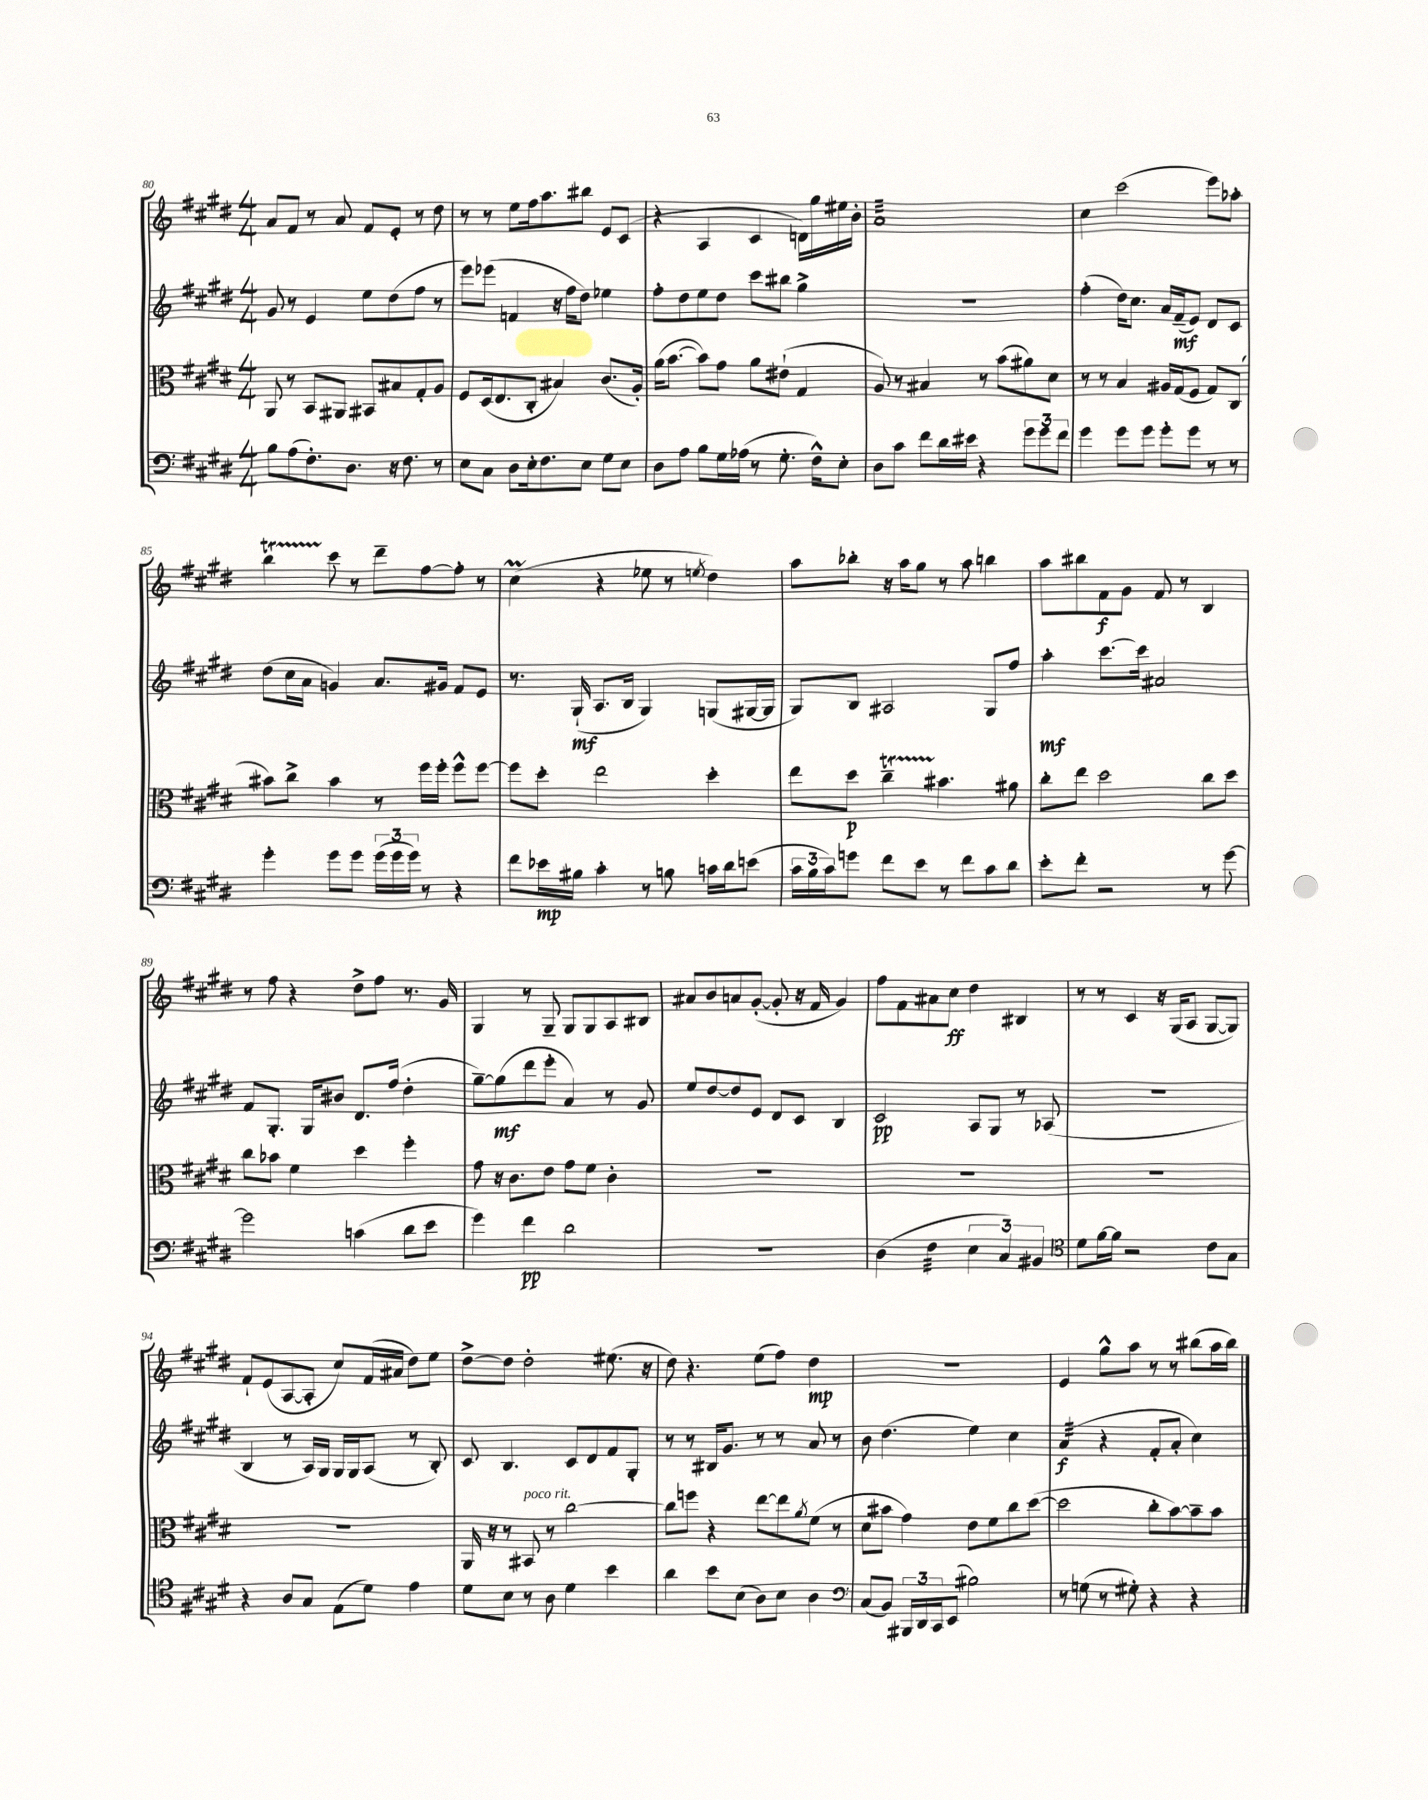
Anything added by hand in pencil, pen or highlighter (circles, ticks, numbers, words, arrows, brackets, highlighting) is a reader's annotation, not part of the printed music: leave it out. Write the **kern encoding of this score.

**kern	**kern	**kern	**kern
*staff4	*staff3	*staff2	*staff1
*clefF4	*clefC3	*clefG2	*clefG2
*k[f#c#g#d#]	*k[f#c#g#d#]	*k[f#c#g#d#]	*k[f#c#g#d#]
*M4/4	*M4/4	*M4/4	*M4/4
8B	8AA	8g#	8a
(8A	8r	8r	8f#
8.F#')	8BB	4e	8r
.	8AA#	.	8a
8.D#	.	.	.
.	8BB#	8ee	8f#
16r	8B#	(8dd#	8e'
8.F#	.	.	.
.	8G#'	8ff#	8r
8r	8A	8r	8dd#
=	=	=	=
8E	8F#	8eee)	8r
8C#	(16D#	(8eee-	8r
.	8.E	.	.
8D#	.	4f	8ee
16E'	8C#'	.	16ff#
8.F#	.	.	8.aa
.	4B#)	16r	.
.	.	16ff#	.
8E	.	8dd#)	8bb#
8G#	(8.c#	4ee-	8e
8E	.	.	(8c#
.	16A')	.	.
=	=	=	=
8D#	(16a	8ff#'	4r
.	[8.b	.	.
8A	.	8dd#	.
8B	8b])	8ee	4A
16G#	8g#	8dd#	.
(16A-	.	.	.
8r	8a	8ccc#	4c#
8.G#'	(8e#`	8bb#	.
.	4G#	4gg#^	16d)
16F#^^)	.	.	16gg#
8E'	.	.	16ee#
.	.	.	16b'
=	=	=	=
8D#	8A)	1r	1a
8c#	8r	.	.
8f#	4B#	.	.
16d#	.	.	.
16e#	.	.	.
4r	8r	.	.
.	(8b	.	.
12g#	8a#)	.	.
12g#	.	.	.
.	8d#	.	.
12f#	.	.	.
=	=	=	=
4g#	8r	(4ff#'	4cc#
.	8r	.	.
8g#	4B	16dd#)	(2ccc#
.	.	8.cc#	.
8g#	.	.	.
8g#'	16A#	16a	.
.	(16G#	(16f#~	.
8g#	8F#	8e)	.
8r	8G#)	8d#	8eee)
8r	(8C#	8c#	8aa-'
=	=	=	=
4g#'	8b#)	(8dd#	4bb
.	8cc#^	16cc#	.
.	.	16a	.
8g#	4b#	4g)	8ccc#
8g#	.	.	8r
(24g#	8r	8.a	8ddd#~
24g#	.	.	.
24g#)	.	.	.
8r	16ff#	.	[8ff#
.	16ff#'	16g#	.
4r	8ff#^^	8f#	8ff#']
.	[8ff#	8e	8r
=	=	=	=
8f#	8ff#]	8.r	(4cc#
16e-	8dd#'	.	.
16B#	.	(16G#`	.
4c#'	2ee	8.A	4r
.	.	16B	.
8r	.	4G#)	8ee-
8B	.	.	8r
.	.	.	8qee
16c	4dd#'	(8G	4dd#)
16d#	.	.	.
(8e	.	[16G#	.
.	.	16G#]	.
=	=	=	=
24c#	8ee	8G#)	8aa
24B	.	.	.
24c#)	.	.	.
8g	8dd#	8B	8bb-'
8f#	4cc#~	2A#	16r
.	.	.	16aa
8e	.	.	8gg#
8r	4.b#	.	8r
8f#	.	.	8aa
8c#	.	8G#	4bb
8d#	8a#	8ff#	.
=	=	=	=
8e'	8cc#'	4aa'	8aa
8f#'	8ee	.	8bb#
2r	2dd#	[8.ccc#	8f#
.	.	.	8g#
.	.	16ccc#]	.
.	.	2a#	8f#
.	.	.	8r
8r	8cc#	.	4B
[8g#	8dd#	.	.
=	=	=	=
2g#]	8cc#	8f#	8r
.	8b-	8.G#'	8ff#
.	4f#	.	4r
.	.	16G#	.
.	.	8b#	.
(4c	4dd#	8.d#	8dd#^
.	.	.	8ff#
.	.	(16ff#	.
8d#	4ff#'	4dd#'	8.r
8e	.	.	.
.	.	.	16g#
=	=	=	=
4g#)	8g#	[8gg#~)	4G#
.	16r	(8gg#]	.
.	8.c#	.	.
4f#	.	8ddd#	8r
.	8e	8eee'	8G#~
2d#	8g#	4a)	8G#
.	8f#	.	8G#
.	4c#'	8r	8A
.	.	8g#	8B#
=	=	=	=
1r	1r	8ee	8a#
.	.	[8dd#	8b
.	.	8dd#]	8a
.	.	8e	([8g#'
.	.	8d#	8g#']
.	.	8c#	16r
.	.	.	16f#
.	.	4B	4g#)
=	=	=	=
(4D#	1r	2c#	8ff#
.	.	.	8f#
4F#	.	.	8a#
.	.	.	8cc#
6E	.	8A	4dd#
.	.	8G#	.
6C#)	.	.	.
.	.	8r	4B#
6BB#	.	.	.
.	.	(8A-	.
=	=	=	=
*clefC4	*	*	*
8d#	1r	1r	8r
[16f#	.	.	8r
16f#]	.	.	.
2r	.	.	4c#
.	.	.	16r
.	.	.	(16G#
.	.	.	8A
8c#	.	.	[8G#
8G#	.	.	8G#])
=	=	=	=
4r	1r	4B	8f#`
.	.	.	(8e
8A	.	8r	[8A
8G#	.	16A)	8A']
.	.	16G#	.
(8E	.	16G#	8cc#)
.	.	16G#	.
8d#)	.	(8A	(16f#
.	.	.	16a#
4e	.	8r	8dd#)
.	.	8B')	8ee
=	=	=	=
8d#	16AA	8c#	[8dd#^
.	16r	.	.
8B	8r	4.B	8dd#]
8r	8BB#	.	2dd#'
8A	8r	.	.
4d#	[2cc#	8c#	.
.	.	8d#	.
4b	.	8f#	(8.ee#
.	.	8G#'	.
.	.	.	16r
=	=	=	=
4a	8cc#]	8r	8dd#)
.	8ff	8r	4.r
8b	4r	16B#	.
.	.	8.g#	.
(8B	.	.	.
8A)	[8ee	8r	(8ee
8B	8ee]	8r	8ff#)
.	8qa	.	.
4A	(8f#	8a	4dd#
.	8r	8r	.
=	=	=	=
*clefF4	*	*	*
(8C#	8d#	8b	1r
8BB)	8b#	(4.dd#	.
24BBB#	4g#)	.	.
24DD#	.	.	.
24CC#	.	.	.
(8EE	.	.	.
2B#)	8e	4ee)	.
.	8f#	.	.
.	8cc#	4cc#	.
.	([8dd#	.	.
=	=	=	=
8r	2dd#]	(4a	4e
(8G	.	.	.
8r	.	4r	8gg#^^
8G#')	.	.	8aa
4r	8cc#'	8f#'	8r
.	[8b)	8a'	8r
4r	8b~]	4cc#)	(8bb#
.	8b	.	16aa
.	.	.	16bb#)
==	==	==	==
*-	*-	*-	*-
